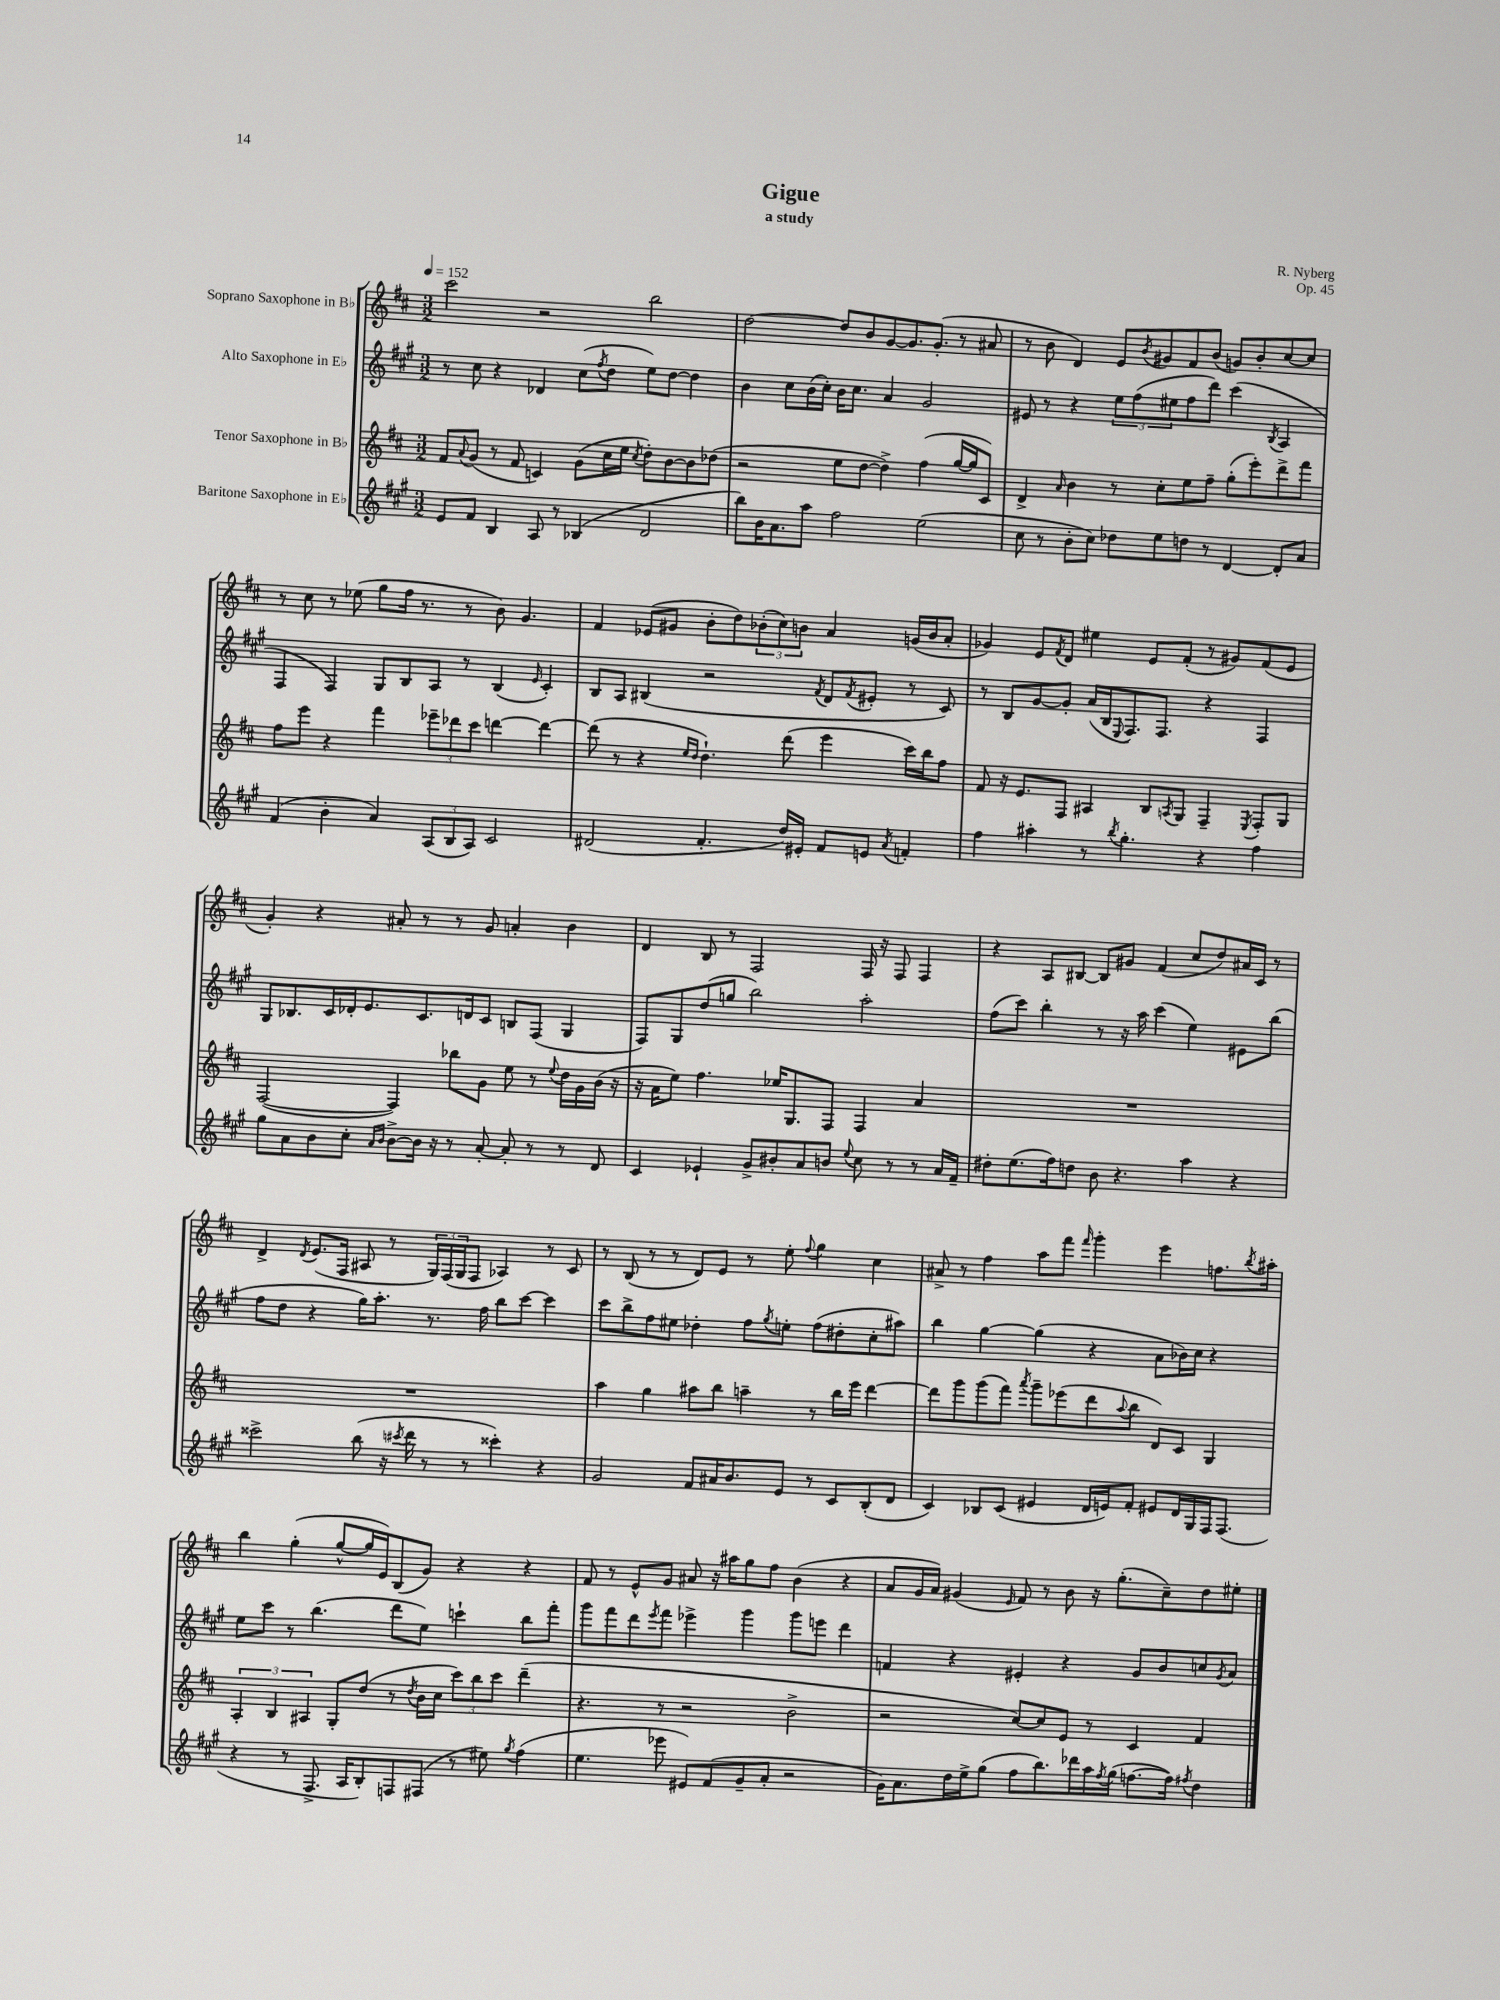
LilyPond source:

\header { title = "Gigue" composer = "R. Nyberg" subtitle = "a study" opus = "Op. 45" }
<<
\new StaffGroup <<
\new Staff = "s0" \with { instrumentName = "Soprano Saxophone in Bb" } {
    \clef treble \key d \major \numericTimeSignature \time 3/2 \tempo 4 = 152
    cis'''2 r2 b''2 |
    d''2~ d''8 b'8 g'8~ g'8. g'8.-.( r8 ais'8 |
    r8 b'8 d'4) e'8 \acciaccatura { b'8 } gis'8 fis'8 b'8( g'8) b'8-. cis''8~ cis''8 |
    r8 cis''8 r8 ees''8( g''8 fis''16 r8. r8 b'8) g'4. |
    fis'4 ees'8( gis'8 b'8-. d''8) \tuplet 3/2 { bes'8-.( cis''8) b'8 } a'4 g'16( b'16 a'8-. |
    ges'4) e'8 \acciaccatura { fis'8 } d'8 eis''4 e'8 fis'8-.( r8 gis'8) fis'8( e'8 |
    g'4-.) r4 ais'8-. r8 r8 g'8 a'4-. b'4 |
    d'4 b8 r8 fis2 fis16 r16 fis8 fis4 |
    r4 a8 bis8~ bis8 gis'8 fis'4( cis''8 d''8) ais'16 cis'16 r8 |
    d'4-> \acciaccatura { d'8 } e'8.( fis16 ais8 r8 \tuplet 3/2 { g16) fis16( g16 } fis8 aes4) r8 cis'8 |
    r8 b8( r8 r8 d'8) e'8 r8 e''8-. \appoggiatura { fis''8 } g''4 cis''4 |
    ais'8-> r8 fis''4 a''8 fis'''8 \grace { fis'''16 } g'''4-. e'''4 f''8. \acciaccatura { b''8 } ais''16-. |
    b''4 g''4-.( g''8~-^ g''16 e'16) b8( g'8) r4 r4 |
    fis'8 r8 e'8-^ g'8 ais'8 r16 ais''16 g''8 fis''8 b'4( r4 |
    a'8 g'16 a'16) gis'4( \grace { e'16 } fis'8) r8 b'8 r16 g''8.-.( cis''8--) d''8 eis''8-. \bar "|." |
}
\new Staff = "s1" \with { instrumentName = "Alto Saxophone in Eb" } {
    \clef treble \key a \major \numericTimeSignature \time 3/2
    r8 cis''8 r4 des'4 cis''8( \acciaccatura { fis''8 } d''8 e''8) d''8~ d''4 |
    b'4 cis''8 b'16( cis''16-.) b'16 cis''8. a'4 gis'2 |
    eis'8 r8 r4 \tuplet 3/2 { e''8 fis''8( eis''8 } fis''8 d'''8) cis'''4( \acciaccatura { b8 } a4 |
    fis4 fis4) gis8 b8 a8 r8 b4( \grace { e'16 } cis'4-.) |
    b8 a8 bis4( r2 \acciaccatura { fis'8 } d'8 \acciaccatura { fis'8 } eis'8-. r8 cis'8) |
    r8 b8 gis'8~ gis'8-. a'16( b16 \appoggiatura { e8 } fis8.) fis8. r4 fis4 |
    gis8 bes8. cis'16 des'16-. e'8. cis'8. d'16 cis'8 b8 fis8( gis4 |
    fis8) gis8 d''8( g''8 b''2) a''2-. |
    fis''8( cis'''8) b''4-. r8 r16 a''16 cis'''4( e''4) eis'8 b''8( |
    fis''8 d''8 r4 gis''16) a''8.-. r8. fis''16 b''8 cis'''8~ cis'''4 |
    cis'''8 b''8-> fis''8 eis''8 des''4-. fis''8 \acciaccatura { gis''8 } e''8-. fis''8( dis''8-. cis''8-. ais''8) |
    b''4 gis''4~ gis''4( r4 a'8 bes'16) cis''16 r4 |
    e''8 cis'''8 r8 b''4.( d'''8 e''8) c'''4-! b''8 fis'''8-. |
    gis'''8 fis'''8 d'''8 \acciaccatura { e'''8 } fis'''8 ees'''4-> gis'''4 gis'''8 e'''8 d'''4 |
    f'4 r4 eis'4-. r4 gis'8 b'8 c''8 \acciaccatura { gis'8 } a'8 \bar "|." |
}
\new Staff = "s2" \with { instrumentName = "Tenor Saxophone in Bb" } {
    \clef treble \key d \major \numericTimeSignature \time 3/2
    fis'8 \appoggiatura { a'8 } g'8( r8 fis'8 c'4) g'8( cis''16 e''16 \acciaccatura { cis''8 } d''8-.) b'8~ b'8 des''8( |
    r2 e''8 d''8~ d''4->) fis''4( g''16~ g''16 cis'8) |
    d'4-> \grace { a'16 } b'4 r8 cis''8-. e''8 fis''8-- g''8-.( e'''8-.) d'''8-> fis'''8 |
    fis''8 e'''8 r4 fis'''4 \tuplet 3/2 { ees'''8-- des'''8 cis'''8 } d'''4~ d'''4~ |
    d'''8( r8 r4 \grace { e''16 d''16 } d''4.-!) d'''8( e'''4 cis'''16) b''16 fis''8 |
    fis'8 r16 e'8. fis8 ais4 b8 \acciaccatura { a8 } g8 fis4-- \acciaccatura { e8 } fis8-. g8 |
    fis2~( fis4) bes''8 g'8 e''8 r8 \appoggiatura { e''8 } d''16 g'16 b'16( r16 |
    r16 a'16 e''8) fis''4. ees''16 g8. fis8 fis4 a'4 |
    R1. |
    R1. |
    a''4 g''4 ais''8 b''8 a''4-- r8 b''16 e'''16 d'''4~ |
    d'''8 g'''8 g'''8( fis'''8) \acciaccatura { a'''8 } g'''8-- ees'''8( d'''8 \appoggiatura { a''8 } b''8 d'8) cis'8 g4 |
    \tuplet 3/2 { a4-. b4 ais4 } g8-. d''8( r8 \acciaccatura { d''8 } b'16 cis''16 \tuplet 3/2 { cis'''8) b''8 cis'''8 } d'''4--( |
    r4. r8 r2 b'2-> |
    r2 cis''8~) cis''8 e'8 r8 cis'4 fis'4 \bar "|." |
}
\new Staff = "s3" \with { instrumentName = "Baritone Saxophone in Eb" } {
    \clef treble \key a \major \numericTimeSignature \time 3/2
    e'8 fis'8 b4 a8 r8 bes4( d'2 |
    b''8) b'16 a'8. a''8 fis''2 e''2( |
    cis''8 r8 b'8-. cis''8) des''8 e''8 d''8 r8 d'4~ d'8-. a'8 |
    fis'4( b'4-. a'4) \tuplet 3/2 { a8( b8 a8) } cis'2 |
    dis'2( fis'4.-. d''16) eis'16-. fis'8 e'8 \acciaccatura { a'8 } f'4-. |
    fis''4 ais''4-. r8 \acciaccatura { b''8 } gis''4.-. r4 fis''4 |
    gis''8 a'8 b'8 cis''8-. \grace { a'16 b'16 } b'8~-> b'16 r16 r8 a'8~-. a'8-. r8 r8 d'8 |
    cis'4 ees'4-! gis'8-> bis'8-. a'8 b'8 \appoggiatura { e''8 } cis''8 r8 r8 a'16 fis'16-- |
    dis''8-. e''8.( fis''16) d''8 b'8 r4. a''4 r4 |
    cisis'''2-> b''8( r16 \acciaccatura { cis'''8 } d'''16 r8 r8 cisis'''4-.) r4 |
    gis'2 fis'8 ais'16 b'8. e'8 r8 cis'8 b8-.( d'8 |
    cis'4) bes8 cis'8( eis'4 d'16 e'16) fis'8-. eis'8 d'16 gis16 fis16 fis8.( |
    r4 r8 fis8.-> a16 b8-.) f8 fis8( r8 eis''8) \acciaccatura { gis''8 } fis''4( |
    e''4. ees'''8 eis'8) fis'8( gis'8-- a'8-. r2 |
    gis'16) a'8. d''16 e''16-> gis''8( fis''8 b''8.) des'''16 a''16 \acciaccatura { fis''8 } gis''16( f''8.~ f''16) \acciaccatura { fis''8 } d''4 \bar "|." |
}
>>
>>
\layout { \context { \Score \remove "Bar_number_engraver" } }
